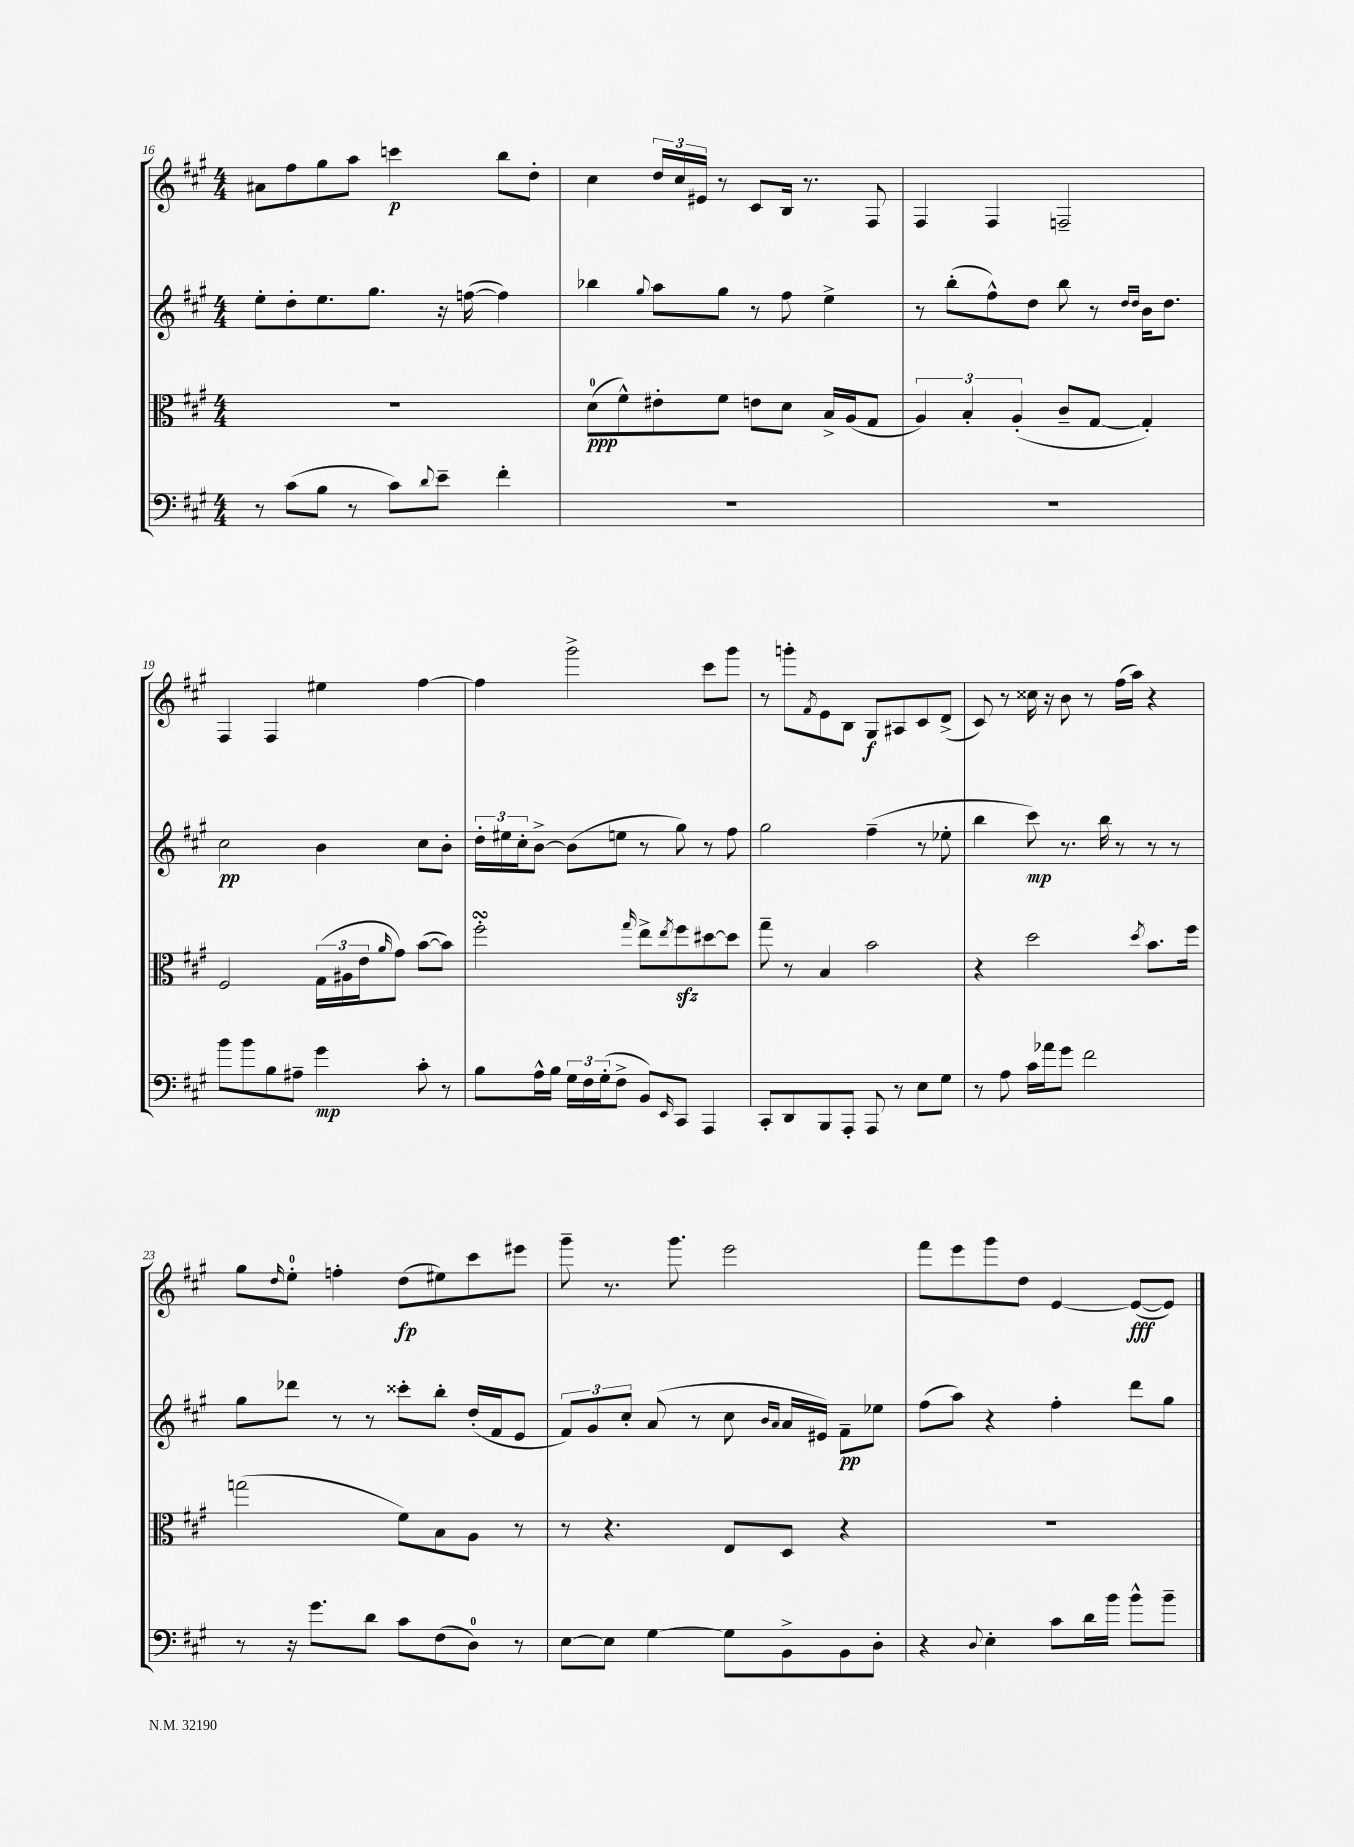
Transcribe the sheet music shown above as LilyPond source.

<<
\new StaffGroup <<
\new Staff = "s0" {
    \clef treble \key a \major \numericTimeSignature \time 4/4
    ais'8 fis''8 gis''8 a''8 c'''4\p b''8 d''8-. |
    cis''4 \tuplet 3/2 { d''16 cis''16 eis'16 } r8 cis'8 b16 r8. fis8 |
    fis4 fis4 f2-- |
    fis4 fis4 eis''4 fis''4~ |
    fis''4 gis'''2-> cis'''8 gis'''8 |
    r8 g'''8-. \acciaccatura { fis'8 } e'8 b8 gis8\f ais8 cis'8 d'8->( |
    cis'8) r8 cisis''16 r16 b'8 r8 fis''16( a''16) r4 |
    gis''8 \grace { d''16 } e''8-0-. f''4-. d''8\fp( eis''8) cis'''8 eis'''8 |
    gis'''8-- r8. gis'''8. e'''2 |
    fis'''8 e'''8 gis'''8 d''8 e'4~ e'8~\fff( e'8) \bar "|." |
}
\new Staff = "s1" {
    \clef treble \key a \major \numericTimeSignature \time 4/4
    e''8-. d''8-. e''8. gis''8. r16 f''16~( f''4) |
    bes''4 \appoggiatura { gis''8 } a''8 gis''8 r8 fis''8 e''4-> |
    r8 b''8-.( fis''8-^) d''8 b''8 r8 \grace { d''16 d''16 } b'16 d''8. |
    cis''2\pp b'4 cis''8 b'8-. |
    \tuplet 3/2 { d''16-. eis''16 cis''16-. } b'8~-> b'8( e''8 r8 gis''8) r8 fis''8 |
    gis''2 fis''4--( r8 ees''8-. |
    b''4 cis'''8\mp) r8. b''16 r8 r8 r8 |
    gis''8 des'''8 r8 r8 cisis'''8-. b''8-. d''16-.( fis'16 e'8 |
    \tuplet 3/2 { fis'8) gis'8 cis''8-. } a'8( r8 cis''8 \grace { b'16 a'16 } a'16 eis'16) fis'8--\pp ees''8 |
    fis''8( a''8) r4 fis''4-. d'''8 gis''8 \bar "|." |
}
\new Staff = "s2" {
    \clef alto \key a \major \numericTimeSignature \time 4/4
    R1 |
    d'8-0\ppp( fis'8-^) eis'8-. fis'8 e'8 d'8 b16-> a16( gis8 |
    \tuplet 3/2 { a4) b4-. a4-.( } cis'8-- gis8~ gis4-.) |
    fis2 \tuplet 3/2 { gis16( ais16 e'16 } \grace { a'16 } gis'8) b'8~( b'8) |
    fis''2-.\turn \grace { gis''16 } e''8-> \acciaccatura { e''8 } fis''8\sfz dis''8~ dis''8 |
    gis''8-- r8 b4 b'2 |
    r4 d''2 \acciaccatura { d''8 } b'8. fis''16 |
    g''2( fis'8) b8 a8 r8 |
    r8 r4. e8 d8 r4 |
    R1 \bar "|." |
}
\new Staff = "s3" {
    \clef bass \key a \major \numericTimeSignature \time 4/4
    r8 cis'8( b8 r8 cis'8) \appoggiatura { d'8 } e'8-- fis'4-. |
    R1 |
    R1 |
    b'8 b'8 b8 ais8-- gis'4\mp cis'8-. r8 |
    b8 a16-^ b16 \tuplet 3/2 { gis16 fis16 gis16-.( } fis8-> b,8) \grace { e,16 } cis,8 a,,4 |
    cis,8-. d,8 b,,8 a,,8-. a,,8 r8 e8 gis8 |
    r8 a8 cis'16 aes'16 gis'8 fis'2 |
    r8 r16 gis'8. d'8 cis'8 fis8( d8-0) r8 |
    e8~ e8 gis4~ gis8 b,8-> b,8 d8-. |
    r4 \appoggiatura { d8 } e4-. cis'8 d'16 b'16 b'8-^ b'8-- \bar "|." |
}
>>
>>
\layout { \context { \Score currentBarNumber = #16 } }
